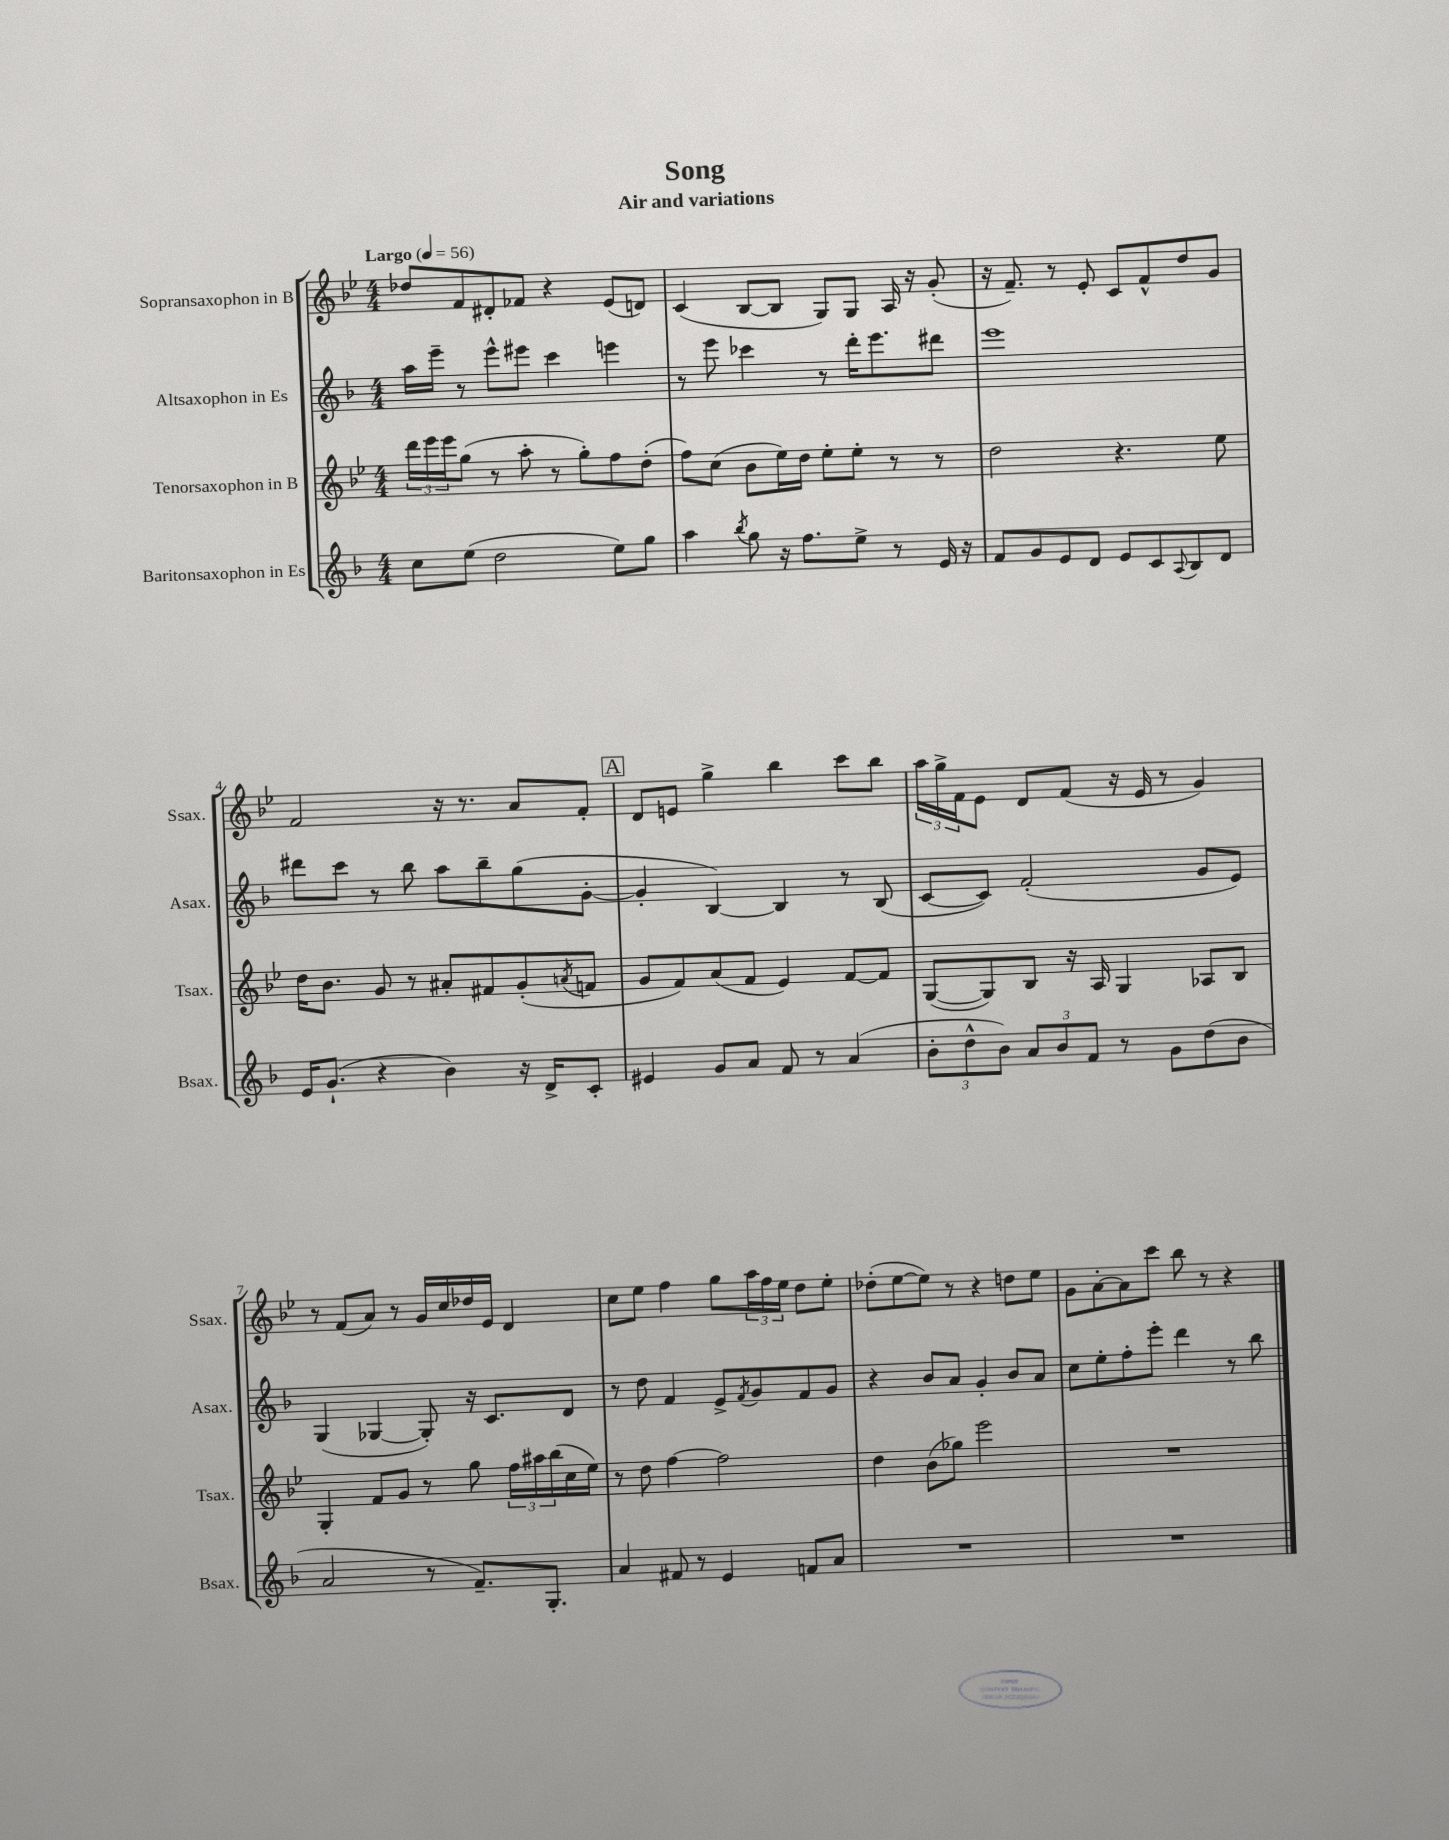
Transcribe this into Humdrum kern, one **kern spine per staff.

**kern	**kern	**kern	**kern
*part4	*part3	*part2	*part1
*staff4	*staff3	*staff2	*staff1
*I"Baritonsaxophon in Es	*I"Tenorsaxophon in B	*I"Altsaxophon in Es	*I"Sopransaxophon in B
*I'Bsax.	*I'Tsax.	*I'Asax.	*I'Ssax.
*clefG2	*clefG2	*clefG2	*clefG2
*k[b-]	*k[b-e-]	*k[b-]	*k[b-e-]
*M4/4	*M4/4	*M4/4	*M4/4
*MM56	*MM56	*MM56	*MM56
=1	=1	=1	=1
!	!	!	!LO:TX:a:B:t=Largo
8cc\L	24ddd\LL	16aa\LL	8dd-X/L
.	24eee-\	.	.
.	.	16eee~\JJ	.
.	24eee-\J	.	.
(8ee\J	(8gg\J	8r	8f/
2dd\	8r	8eee^^\L	8d#X'/
.	8aa'\	8eee#X\J	8f-X/J
.	8r	4ccc\	4r
.	8gg'\L)	.	.
8ee\L)	8ff\	4eeen\	(8e-/L
8gg\J	(8dd'\J	.	8dn/J)
=2	=2	=2	=2
4aa\	8ff\L)	8r	(4c/
.	(8cc\J	8eee\	.
8qbb-/	.	.	.
8gg\	8b-\L	4ccc-X\	[8B-/L
16r	16ee-\L)	.	8B-/J]
8.ff\L	16dd\JJ	.	.
.	8ee-'\L	8r	8G/L)
8ee^\J	8ee-'\J	16ddd'\KL	8G/J
.	.	8.eee\	.
8r	8r	.	16A/
.	.	.	16r
16e/	8r	8ddd#X\J	(8g'/
16r	.	.	.
=3	=3	=3	=3
8f/L	2dd\	1eee	16r
.	.	.	8.f~/)
8g/	.	.	.
8e/	.	.	8r
8d/J	.	.	8e-'/
8e/L	4.r	.	8c/L
8c/	.	.	8f^^/
8qqA/	.	.	.
8B-/	.	.	8dd/
8d/J	8ee-\	.	8g/J
!!LO:LB:g=z
=4	=4	=4	=4
16e/KL	16dd\KL	8ddd#X\L	2f/
(8.g`/J	8.b-\J	.	.
.	.	8ccc\J	.
4r	8g/	8r	.
.	8r	8bb-\	.
4b-\)	8a#X'/L	8aa\L	16r
.	.	.	8.r
.	8f#X/	8bb-~\	.
16r	(8g'/	(8gg\	8a/L
16d^/KL	.	.	.
.	8qan/	.	.
8c'/J	8fn/J	[8g'\J	8f'/J
!!LO:REH:place=s1:t=A
=5	=5	=5	=5
4e#X/	8g/L	4g'/]	8d/L
.	8f/)	.	8en/J
8g/L	(8a/	[4B-/)	4gg^\
8a/J	8f/J	.	.
8f/	4e-/)	4B-/]	4bb-\
8r	.	.	.
(4a/	[8f/L	8r	8ccc\L
.	8f/J]	(8B-/	8bb-\J
=6	=6	=6	=6
12b-'\L	([8G/L	[8c/L	24aa\LL
.	.	.	24gg^\
12dd^^\	.	.	24f\J
.	8G/])	8c/J])	8e-\J
12b-\J)	.	.	.
12a/L	8B-/J	(2f'/	8d/L
12b-/	.	.	.
.	16r	.	(8f/J
12f/J	.	.	.
.	16A/	.	.
8r	4G/	.	16r
.	.	.	16e-/
8g\L	.	.	8r
(8dd\	8A-X/L	8g/L	4g/)
8b-\J	8B-/J	8e/J)	.
!!LO:LB:g=z
=7	=7	=7	=7
2a/	4G'/	(4G/	8r
.	.	.	(8f/L
.	8f/L	[4G-X/	8a/J)
.	8g/J	.	8r
8r	8r	8G-'/])	16g/LL
.	.	.	16cc/
8.f~/L)	8gg\	16r	16dd-X/
.	.	8.c/L	16e-/JJ
.	24ff\LL	.	4d/
.	24aa#X\	.	.
8.G'/J	.	.	.
.	(24bb-\	.	.
.	16cc\	8d/J	.
.	16ee-\JJ)	.	.
=8	=8	=8	=8
4a/	8r	8r	8cc\L
.	8dd\	8dd\	8ee-\J
8f#X/	[4ff\	4f/	4ff\
8r	.	.	.
4e/	2ff\]	8e^/L	8gg\L
.	.	8qf/	.
.	.	8g/	24aa\L
.	.	.	24ff\
.	.	.	24ee-\JJ
8fn/L	.	8f/	8dd\L
8a/J	.	8g/J	8ee-'\J
=9	=9	=9	=9
1r	4dd\	4r	(8dd-X'\L
.	.	.	[8ee-\
.	(8b-\L	8b-/L	8ee-\J])
.	8gg-X\J)	8a/J	8r
.	2eee-\	4g'/	4r
.	.	8b-/L	8ddn\L
.	.	8a/J	8ee-\J
=10	=10	=10	=10
1r	1r	8cc\L	8g\L
.	.	8ee'\	[8a'\
.	.	8ff'\	8a\]
.	.	8eee'\J	8ccc\J
.	.	4ddd\	8bb-\
.	.	.	8r
.	.	8r	4r
.	.	8bb-\	.
==	==	==	==
*-	*-	*-	*-
